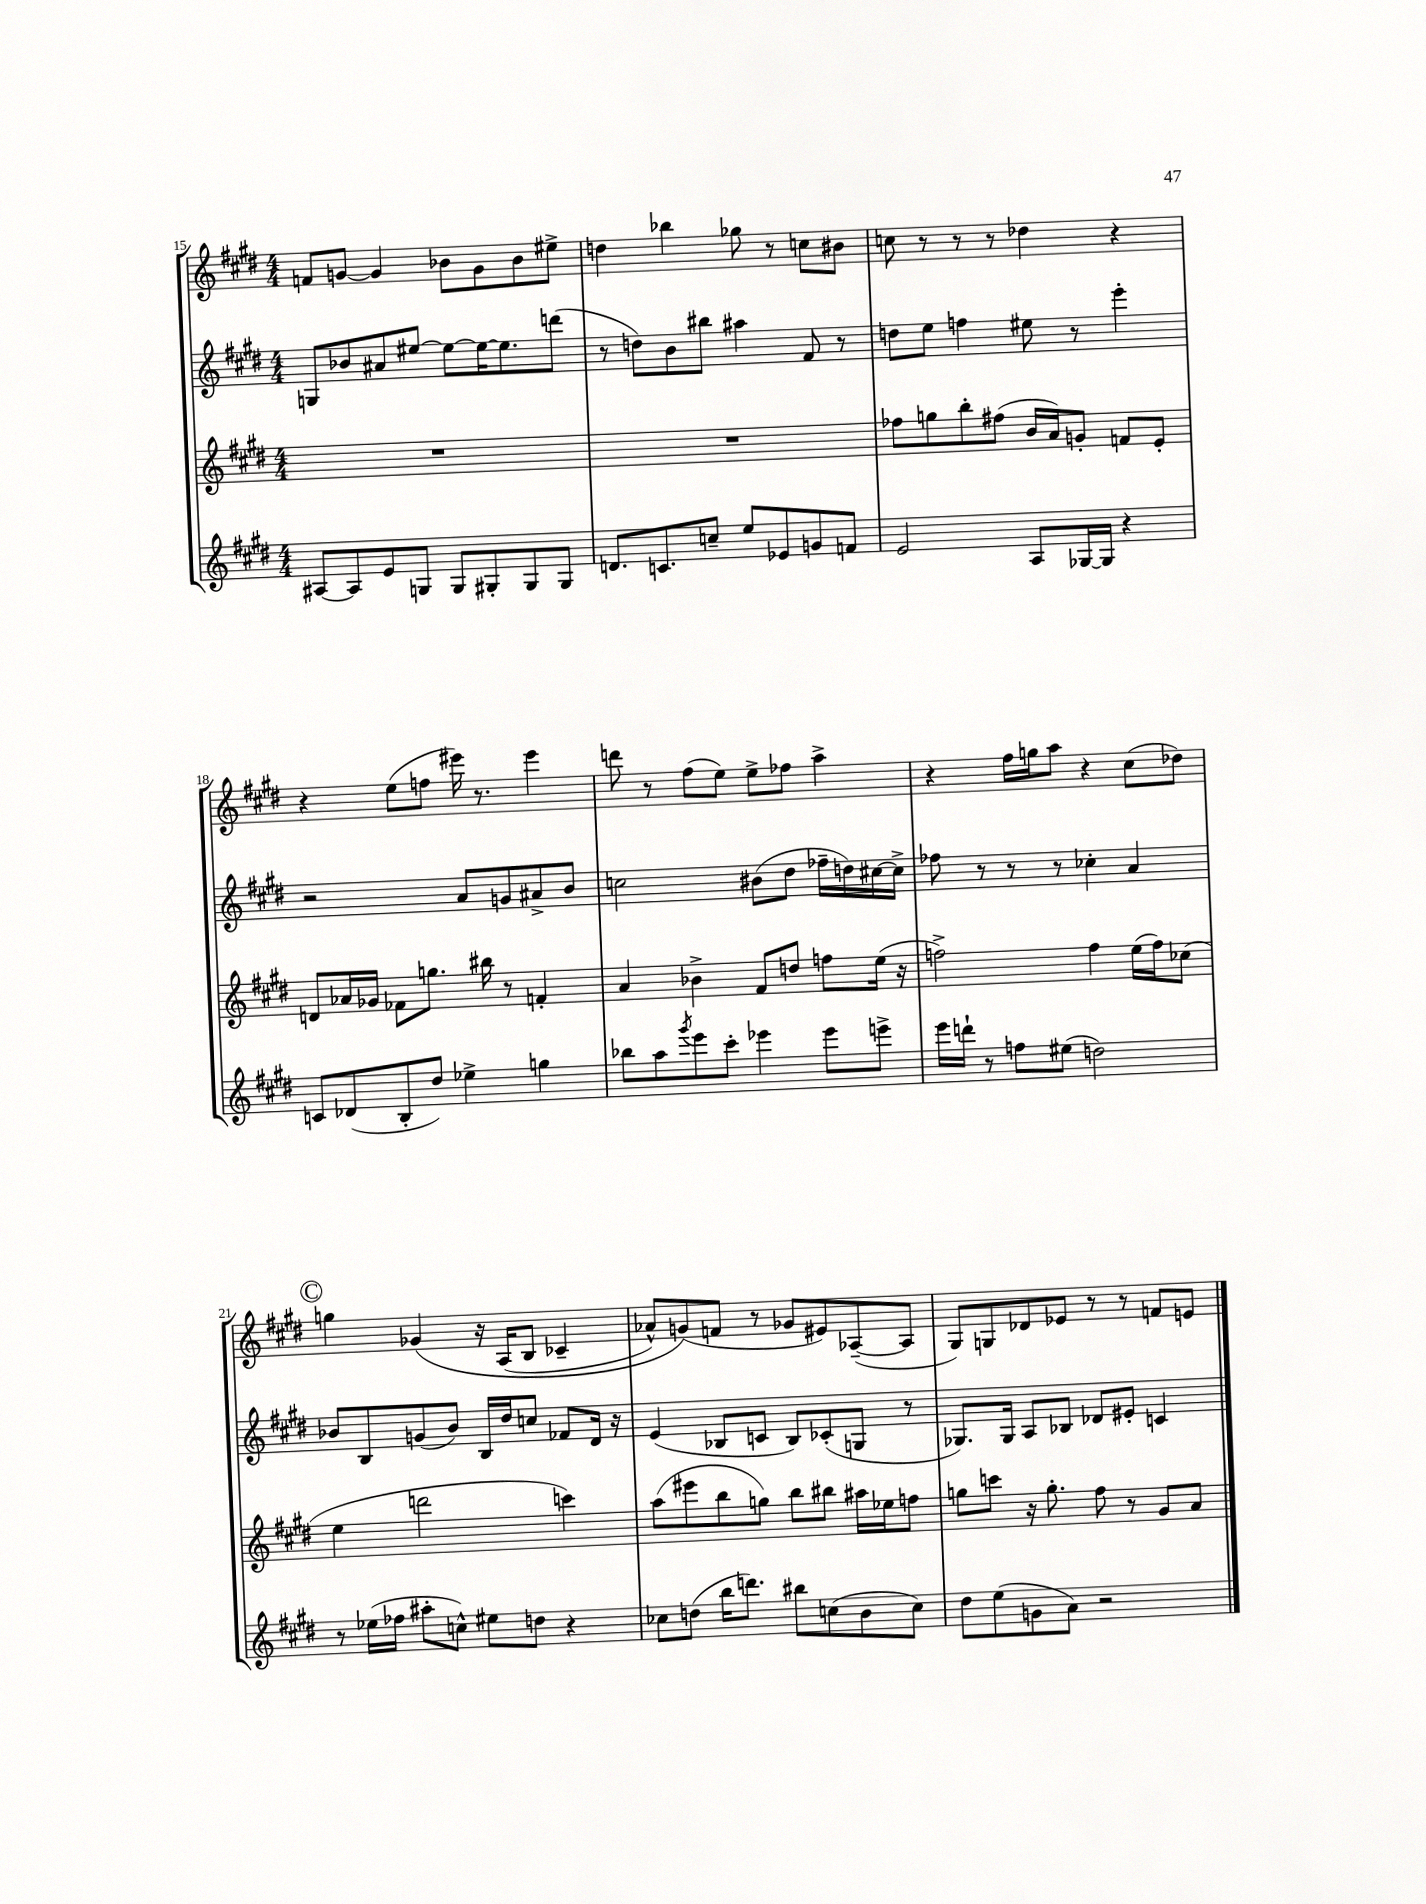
<<
\new StaffGroup <<
\new Staff = "s0" {
    \clef treble \key e \major \numericTimeSignature \time 4/4
    f'8 g'8~ g'4 bes'8 g'8 bes'8 eis''8-> |
    d''4 bes''4 ges''8 r8 c''8 bis'8 |
    c''8 r8 r8 r8 des''4 r4 |
    r4 e''8( f''8 eis'''16) r8. eis'''4 |
    d'''8 r8 fis''8( e''8) e''8-> fes''8 a''4-> |
    r4 fis''16 g''16 a''8 r4 cis''8( des''8) |
    \mark \markup { \circle "C" } g''4 ges'4\( r16 a16( b8 ces'4-- |
    aes'8-^) g'8(\) f'8 r8 ges'8 eis'8) aes8~--( aes8 |
    gis8) g8 des'8 ees'8 r8 r8 f'8 e'8 \bar "|." |
}
\new Staff = "s1" {
    \clef treble \key e \major \numericTimeSignature \time 4/4
    g8 bes'8 ais'8 eis''8~ eis''8~ eis''16~ eis''8. d'''8( |
    r8 d''8) b'8 bis''8 ais''4 fis'8 r8 |
    d''8 e''8 f''4 eis''8 r8 e'''4-. |
    r2 a'8 g'8 ais'8-> b'8 |
    c''2 bis'8( dis''8 fes''16-- d''16) cis''16~ cis''16-> |
    fes''8 r8 r8 r8 ces''4-. a'4 |
    \mark \markup { \circle "C" } bes'8 b8 g'8( bes'8) b16 dis''16 c''8 fes'8 dis'16 r16 |
    e'4( bes8 c'8 bes8) ces'8-.( g8 r8 |
    ges8.) ges16 a8 bes8 des'8 eis'8-. c'4 \bar "|." |
}
\new Staff = "s2" {
    \clef treble \key e \major \numericTimeSignature \time 4/4
    R1 |
    R1 |
    fes''8 g''8 b''8-. fis''8( b'16 a'16) g'8-. f'8 e'8-. |
    d'8 aes'16 ges'16 fes'8 g''8. bis''16 r8 f'4-. |
    a'4 bes'4-> fis'8 d''8 f''8 e''16( r16 |
    f''2->) f''4 e''16( f''16) ces''8( |
    \mark \markup { \circle "C" } e''4 d'''2 c'''4) |
    a''8( eis'''8 b''8 g''8) b''8 bis''8 ais''16 ees''16 f''8 |
    g''8 c'''8 r16 g''8.-. fis''8 r8 gis'8 a'8 \bar "|." |
}
\new Staff = "s3" {
    \clef treble \key e \major \numericTimeSignature \time 4/4
    ais8~ ais8 e'8 g8 g8 gis8-. gis8 gis8 |
    d'8. c'8. c''8-- e''8 ees'8 g'8 f'8 |
    e'2 a8 ges16~ ges16 r4 |
    c'8 des'8( b8-. dis''8) ees''4-> g''4 |
    bes''8 a''8 \acciaccatura { gis'''8 } e'''8 cis'''8-. ees'''4 ees'''8 e'''8-> |
    e'''16 d'''16-! r8 f''8 eis''8( d''2) |
    \mark \markup { \circle "C" } r8 ees''16( fes''16 ais''8-. c''8-^) eis''8 d''8 r4 |
    ces''8 d''8( b''16 d'''8.) bis''8 c''8( b'8 c''8) |
    dis''8 e''8( g'8 a'8) r2 \bar "|." |
}
>>
>>
\layout { \context { \Score currentBarNumber = #15 } }
